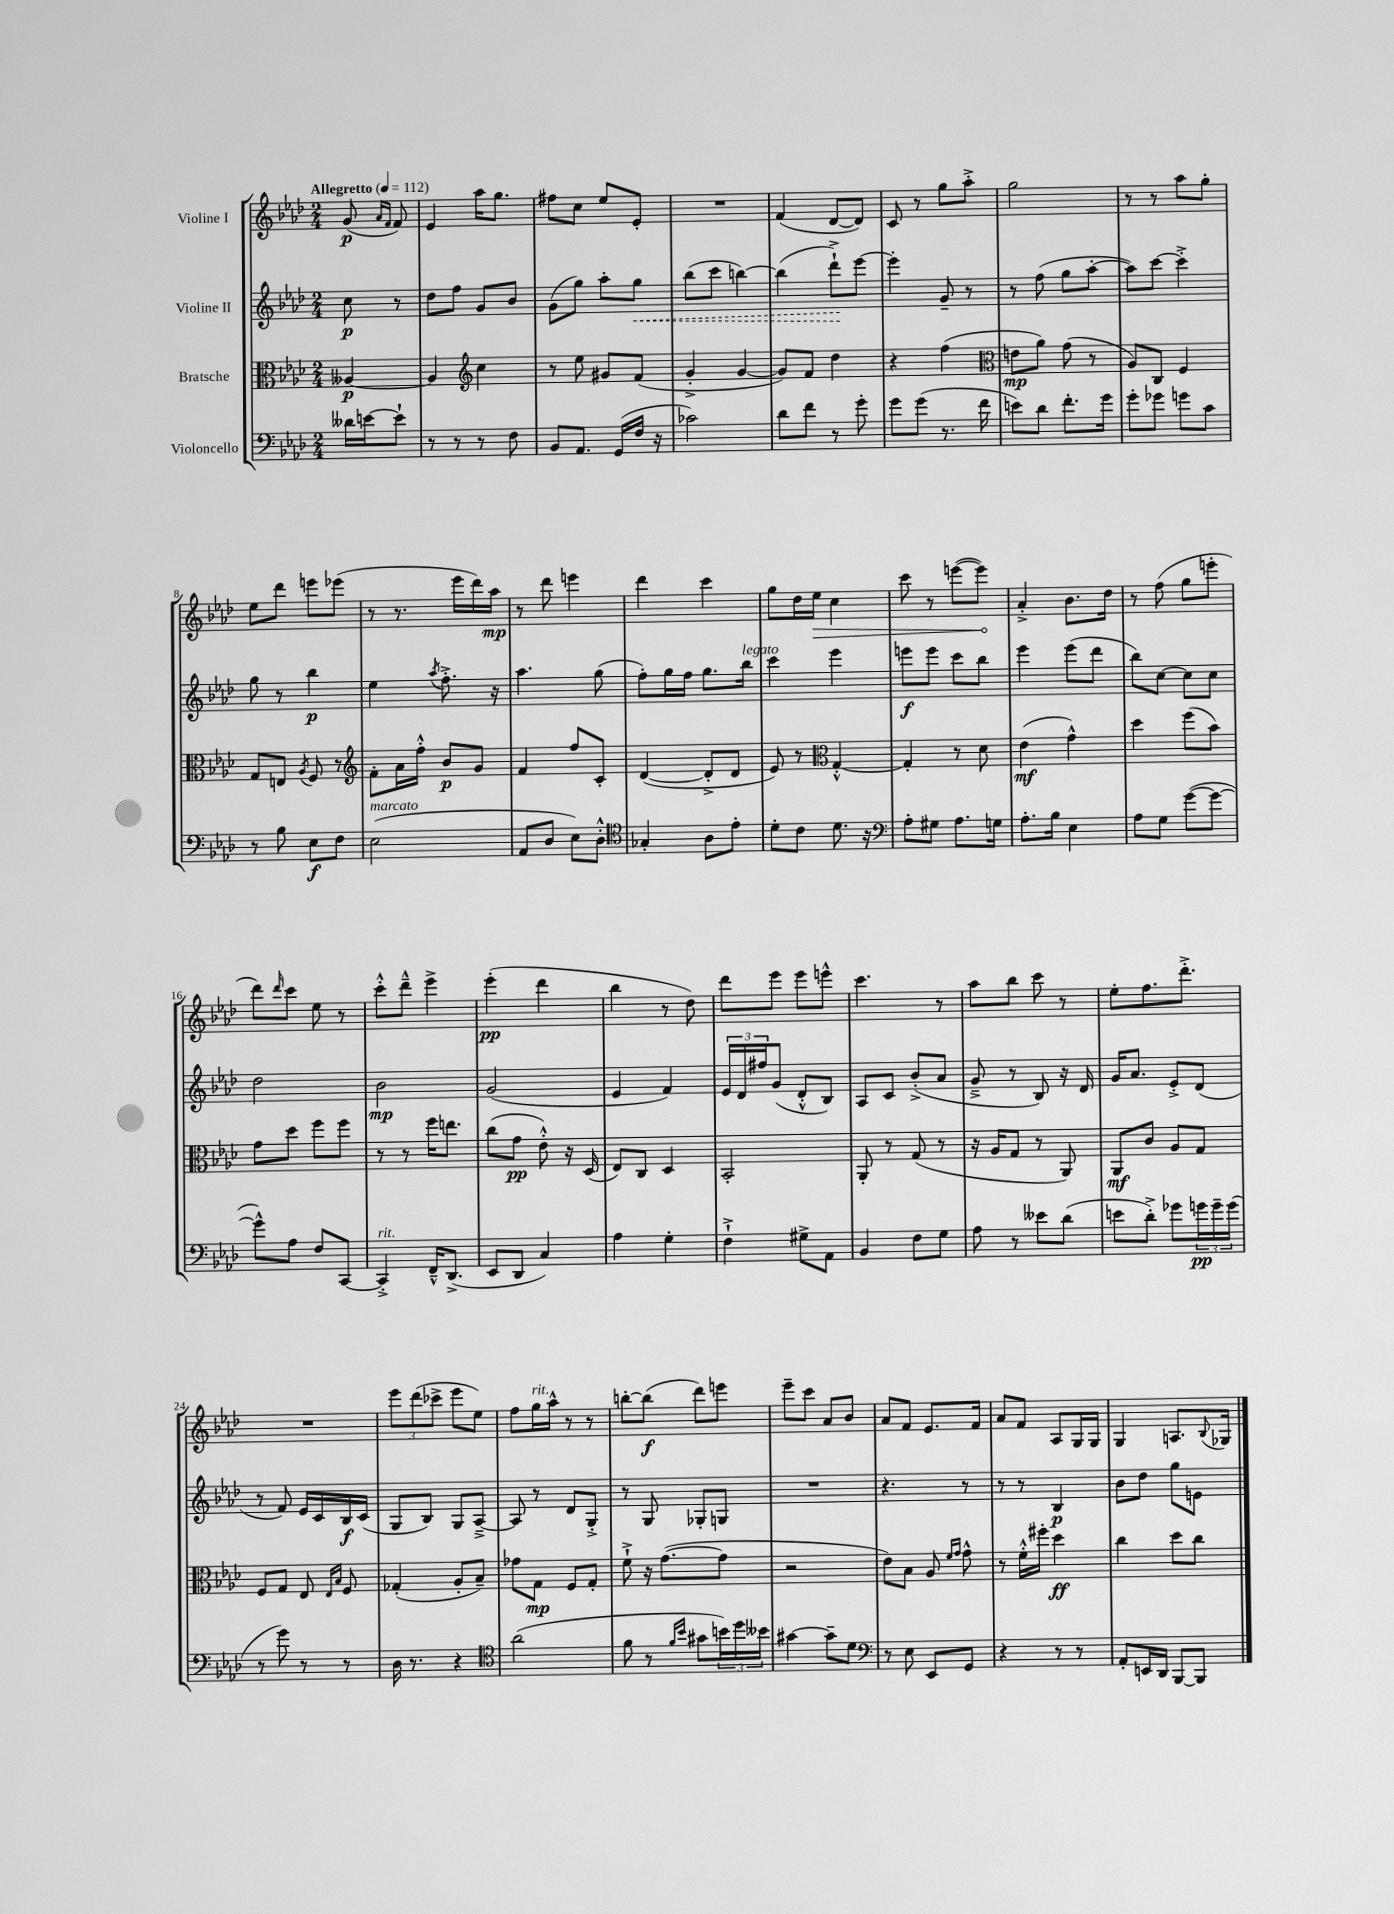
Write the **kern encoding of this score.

**kern	**dynam	**kern	**dynam	**kern	**dynam	**kern	**dynam
*part4	*part4	*part3	*part3	*part2	*part2	*part1	*part1
*staff4	*staff4	*staff3	*staff3	*staff2	*staff2	*staff1	*staff1
*I"Violoncello	*	*I"Bratsche	*	*I"Violine II	*	*I"Violine I	*
*clefF4	*	*clefC3	*	*clefG2	*	*clefG2	*
*k[b-e-a-d-]	*	*k[b-e-a-d-]	*	*k[b-e-a-d-]	*	*k[b-e-a-d-]	*
*M2/4	*	*M2/4	*	*M2/4	*	*M2/4	*
*MM112	*	*MM112	*	*MM112	*	*MM112	*
=	=	=	=	=	=	=	=
!	!	!	!	!	!	!LO:TX:a:B:t=Allegretto	!
16d--X\LL	.	[4A--X/	p	8cc\	p	(8g/	p
[16en\J	.	.	.	.	.	.	.
.	.	.	.	.	.	16qqa-/LL	.
.	.	.	.	.	.	16qqf/JJ	.
8e`\J]	.	.	.	8r	.	8f/)	.
=1	=1	=1	=1	=1	=1	=1	=1
8r	.	4A--/]	.	8dd-\L	.	4e-/	.
8r	.	.	.	8ff\J	.	.	.
*	*	*clefG2	*	*	*	*	*
8r	.	4cc\	.	8g/L	.	16aa-\KL	.
.	.	.	.	.	.	8.gg\J	.
8F\	.	.	.	8b-/J	.	.	.
=2	=2	=2	=2	=2	=2	=2	=2
8BB-/L	.	8r	.	(8g\L	.	8ff#X\L	.
8.AA-/J	.	8ee-\	.	8gg\J)	.	8cc\J	.
.	.	8g#X/L	.	8aa-'\L	.	8ee-/L	.
(16GG/LL	.	.	.	.	.	.	.
!	!	!	!	!	!LO:HP:b	!	!
16F/JJ	.	(8f/J	.	8gg\J	<	8e-'/J	.
16r	.	.	.	.	.	.	.
=3	=3	=3	=3	=3	=3	=3	=3
2c-X\)	.	4g'^/	.	(8bb-\L	.	2r	.
.	.	.	.	8ccc\J	.	.	.
.	.	[4g/	.	[4bbn\)	.	.	.
=4	=4	=4	=4	=4	=4	=4	=4
8d-\L	.	8g/L])	.	(4bb\]	.	(4f/	.
8f\J	.	8f/J	.	.	.	.	.
8r	.	4dd-\	.	8ddd-`^\L)	.	[8d-/L	.
8g'\	.	.	.	[8eee-\J	[	8d-/J])	.
=5	=5	=5	=5	=5	=5	=5	=5
8g\L	.	4r	.	4eee-'\]	.	8c/	.
(8g\J	.	.	.	.	.	8r	.
8.r	.	(4ff\	.	8g~/	.	8gg\L	.
.	.	.	.	8r	.	8aa-'^\J	.
16f\	.	.	.	.	.	.	.
=6	=6	=6	=6	=6	=6	=6	=6
*	*	*clefC3	*	*	*	*	*
8en\L)	.	8en\L	mp	8r	.	2gg\	.
8d-\J	.	8a-\J)	.	(8ff\	.	.	.
8.f'\L	.	(8g\	.	8gg\L	.	.	.
.	.	8r	.	[8aa-'\J	.	.	.
16g\Jk	.	.	.	.	.	.	.
=7	=7	=7	=7	=7	=7	=7	=7
8g'\L	.	8A-/L)	.	8aa-\L])	.	8r	.
8g-X\J	.	8C/J	.	[8ccc\J	.	8r	.
8gn\L	.	4F/	.	4ccc'^\]	.	8aa-\L	.
8c\J	.	.	.	.	.	8gg'\J	.
!!LO:LB:g=z
=8	=8	=8	=8	=8	=8	=8	=8
8r	.	8G/L	.	8gg\	.	8ee-\L	.
8B-\	.	8En/J	.	8r	.	8ddd-\J	.
.	.	8qA-/	.	.	.	.	.
8E-\L	f	8F/	.	4bb-\	p	8eeen\L	.
8F\J	.	8r	.	.	.	(8eee-X\J	.
=9	=9	=9	=9	=9	=9	=9	=9
*	*	*clefG2	*	*	*	*	*
!LO:TX:a:i:t=marcato	!	!	!	!	!	!	!
(2E-\	.	8f'\L	.	4ee-\	.	8r	.
.	.	16a-\L	.	.	.	8.r	.
.	.	16ff'^^\JJ	.	.	.	.	.
.	.	.	.	8qaa-/	.	.	.
.	.	8b-/L	p	8.ff'^\	.	.	.
.	.	.	.	.	.	16eee-\LL	.
.	.	8g/J	.	.	.	16ddd-\)	.
.	.	.	.	16r	.	16aa-\JJ	mp
=10	=10	=10	=10	=10	=10	=10	=10
8AA-/L	.	4f/	.	4.aa-\	.	8r	.
8D-/J	.	.	.	.	.	8ddd-\	.
8E-\L)	.	8ff/L	.	.	.	4eeen\	.
8D-'^^\J	.	8c'/J	.	(8gg\	.	.	.
=11	=11	=11	=11	=11	=11	=11	=11
*clefC4	*	*	*	*	*	*	*
4G-X'/	.	([4d-/	.	8ff'\L)	.	4ddd-\	.
.	.	.	.	16gg\L	.	.	.
.	.	.	.	16ff\JJ	.	.	.
8A-\L	.	8d-'^/L]	.	8.gg\L	.	4ccc\	.
8e-'\J	.	8d-/J	.	.	.	.	.
!	!	!	!	!LO:TX:a:i:t=legato	!	!	!
.	.	.	.	16bb-\Jk	.	.	.
=12	=12	=12	=12	=12	=12	=12	=12
8d-'\L	.	8e-/)	.	4ccc\	.	8gg\L	.
8c\J	.	8r	.	.	.	16dd-\L	.
!	!	!	!	!	!	!	!LO:HP:b
.	.	.	.	.	.	16ee-\JJ	>
*	*	*clefC3	*	*	*	*	*
8.d-\	.	[4G'^^/	.	4eee-\	.	4cc\	.
16r	.	.	.	.	.	.	.
=13	=13	=13	=13	=13	=13	=13	=13
*clefF4	*	*	*	*	*	*	*
8A-'\L	.	4G'/]	.	8eeen\L	f	8ccc\	.
8G#X\J	.	.	.	8eee\J	.	8r	.
8.A-\L	.	8r	.	8ccc\L	.	([8eeen\L	.
.	.	8d-\	.	8bb-\J	.	8eee\J])	.
16Gn\Jk	.	.	.	.	.	.	.
.	.	.	.	.	.	.	]
=14	=14	=14	=14	=14	=14	=14	=14
8.A-'\L	.	(4e-\	mf	4eee-\	.	4a-'^/	.
16B-\Jk	.	.	.	.	.	.	.
4E-\	.	4g^^\)	.	(8eee-\L	.	8.b-\L	.
.	.	.	.	8ddd-\J	.	.	.
.	.	.	.	.	.	16dd-\Jk	.
=15	=15	=15	=15	=15	=15	=15	=15
8A-\L	.	4dd-\	.	8bb-\L)	.	8r	.
8G\J	.	.	.	[8cc\J	.	(8ff\	.
([8g\L	.	(8ff\L	.	8cc\L]	.	8gg\L	.
8g\J_	.	8b-\J)	.	8cc\J	.	8eeen'\J	.
!!LO:LB:g=z
=16	=16	=16	=16	=16	=16	=16	=16
8g^^\L])	.	8g\L	.	2dd-\	.	8ddd-\L)	.
.	.	.	.	.	.	16qqddd-/	.
8A-\J	.	8dd-\J	.	.	.	8ccc\J	.
8F/L	.	8ff\L	.	.	.	8ee-\	.
[8CC/J	.	8ff\J	.	.	.	8r	.
=17	=17	=17	=17	=17	=17	=17	=17
!LO:TX:a:i:t=rit.	!	!	!	!	!	!	!
4CC'^/]	.	8r	.	2b-\	mp	8ccc'^^\L	.
.	.	8r	.	.	.	8ddd-~^^\J	.
16FF~^^/KL	.	16ff\KL	.	.	.	4eee-^\	.
(8.DD-^/J	.	8.een\J	.	.	.	.	.
=18	=18	=18	=18	=18	=18	=18	=18
8EE-/L	.	(8cc\L	.	(2g/	.	(4eee-'\	pp
8DD-/J	.	8g\J	pp	.	.	.	.
4C/)	.	8e-'^^\)	.	.	.	4ddd-\	.
.	.	16r	.	.	.	.	.
.	.	(16D-/	.	.	.	.	.
=19	=19	=19	=19	=19	=19	=19	=19
4A-\	.	8E-/L)	.	4e-/	.	4bb-\	.
.	.	8C/J	.	.	.	.	.
4G'\	.	4D-/	.	4f/)	.	8r	.
.	.	.	.	.	.	8dd-\)	.
=20	=20	=20	=20	=20	=20	=20	=20
4F`^\	.	2BB-'/	.	24e-/LL	.	8ddd-\L	.
.	.	.	.	24d-/	.	.	.
.	.	.	.	24ff#X/J	.	.	.
.	.	.	.	(8g/J	.	8eee-\J	.
8G#X^\L	.	.	.	8d-'^^/L	.	8eee-\L	.
8AA-\J	.	.	.	8B-/J)	.	8eeen^^\J	.
=21	=21	=21	=21	=21	=21	=21	=21
4BB-/	.	8AA-'/	.	8A-/L	.	4.ccc\	.
.	.	8r	.	8c/J	.	.	.
8F\L	.	(8G/	.	(8b-'^/L	.	.	.
8G\J	.	8r	.	8a-/J	.	8r	.
=22	=22	=22	=22	=22	=22	=22	=22
8A-\	.	16r	.	8g~^/	.	8aa-\L	.
.	.	16A-/KL	.	.	.	.	.
8r	.	8G/J	.	8r	.	8bb-\J	.
8e--X\L	.	8r	.	8B-/)	.	8ccc\	.
(8d-\J	.	8AA-/)	.	16r	.	8r	.
.	.	.	.	16d-/	.	.	.
=23	=23	=23	=23	=23	=23	=23	=23
8en\L	.	8AA-/L	mf	16g/KL	.	8ee-'\L	.
.	.	.	.	8.a-/J	.	.	.
8d-'^\J)	.	8c/J	.	.	.	8.ff\	.
8g-X\L	.	8A-/L	.	8e-'^/L	.	.	.
.	.	.	.	.	.	8.ddd-'^\J	.
24gn\L	pp	8G/J	.	(8d-/J	.	.	.
24g~\	.	.	.	.	.	.	.
(24g\JJ	.	.	.	.	.	.	.
!!LO:LB:g=z
=24	=24	=24	=24	=24	=24	=24	=24
8r	.	8F/L	.	8r	.	2r	.
8g\)	.	8G/J	.	8f/)	.	.	.
8r	.	8E-/	.	16e-/LL	.	.	.
.	.	.	.	16c/	.	.	.
.	.	16qqE-/LL	.	.	.	.	.
.	.	16qqB-/JJ	.	.	.	.	.
8r	.	8F/	.	16B-/	f	.	.
.	.	.	.	(16c/JJ	.	.	.
=25	=25	=25	=25	=25	=25	=25	=25
16D-\	.	(4G-X'/	.	8G/L	.	12eee-\L	.
8.r	.	.	.	.	.	.	.
.	.	.	.	.	.	(12ddd-\	.
.	.	.	.	8B-/J)	.	.	.
.	.	.	.	.	.	12ccc-X^\J	.
4r	.	8A-'/L	.	8G/L	.	8eee-\L	.
.	.	8B-~/J)	.	[8A-~^/J	.	8ee-\J)	.
=26	=26	=26	=26	=26	=26	=26	=26
*clefC4	*	*	*	*	*	*	*
(2a-\	.	8g-X\L	.	8A-/]	.	8ff\L	.
!	!	!	!	!	!	!LO:TX:a:i:t=rit.	!
.	.	8G\J	mp	8r	.	16gg\L	.
.	.	.	.	.	.	16aa-^^\JJ	.
.	.	8F/L	.	8d-/L	.	8r	.
.	.	8G'/J	.	8G'^/J	.	8r	.
=27	=27	=27	=27	=27	=27	=27	=27
8f\	.	8f`^\	.	8r	.	[8bbn'\L	.
8r	.	16r	.	8G/	.	(8bb\J]	f
.	.	([8.g\L	.	.	.	.	.
16qqf/LL	.	.	.	.	.	.	.
16qqb-/JJ	.	.	.	.	.	.	.
8g#X\L	.	.	.	8G-X'/L	.	8ddd-\L)	.
24bn\L)	.	8g\J]	.	8Gn/J	.	8eeen\J	.
24dd-\	.	.	.	.	.	.	.
24b--X\JJ	.	.	.	.	.	.	.
=28	=28	=28	=28	=28	=28	=28	=28
[4g#X\	.	2r	.	2r	.	8eee-~\L	.
.	.	.	.	.	.	8ccc\J	.
8g#~\L]	.	.	.	.	.	8a-/L	.
8d-\J	.	.	.	.	.	8b-/J	.
=29	=29	=29	=29	=29	=29	=29	=29
*clefF4	*	*	*	*	*	*	*
8r	.	8e-\L)	.	4.r	.	8a-/L	.
8E-\	.	8B-\J	.	.	.	8f/J	.
8EE-/L	.	8A-/	.	.	.	8.e-/L	.
.	.	16qqf/LL	.	.	.	.	.
.	.	16qqg/JJ	.	.	.	.	.
8GG/J	.	8g^^\	.	8r	.	.	.
.	.	.	.	.	.	16f/Jk	.
=30	=30	=30	=30	=30	=30	=30	=30
4r	.	8r	.	8r	.	8a-/L	.
.	.	16f'^^\LL	.	8r	.	8f/J	.
.	.	16ff#X'\JJ	.	.	.	.	.
8r	.	4dd-\	ff	4B-/	p	8A-/L	.
8r	.	.	.	.	.	16G/L	.
.	.	.	.	.	.	16G/JJ	.
=31	=31	=31	=31	=31	=31	=31	=31
8AA-'/L	.	4cc\	.	8b-\L	.	4G/	.
16EEn/L	.	.	.	8dd-\J	.	.	.
16DD-/JJ	.	.	.	.	.	.	.
[8BBB-/L	.	8dd-\L	.	8gg\L	.	8.An/L	.
8BBB-/J]	.	8cc\J	.	8en\J	.	.	.
.	.	.	.	.	.	8qqB-/	.
.	.	.	.	.	.	16G-X/Jk	.
==	==	==	==	==	==	==	==
*-	*-	*-	*-	*-	*-	*-	*-
